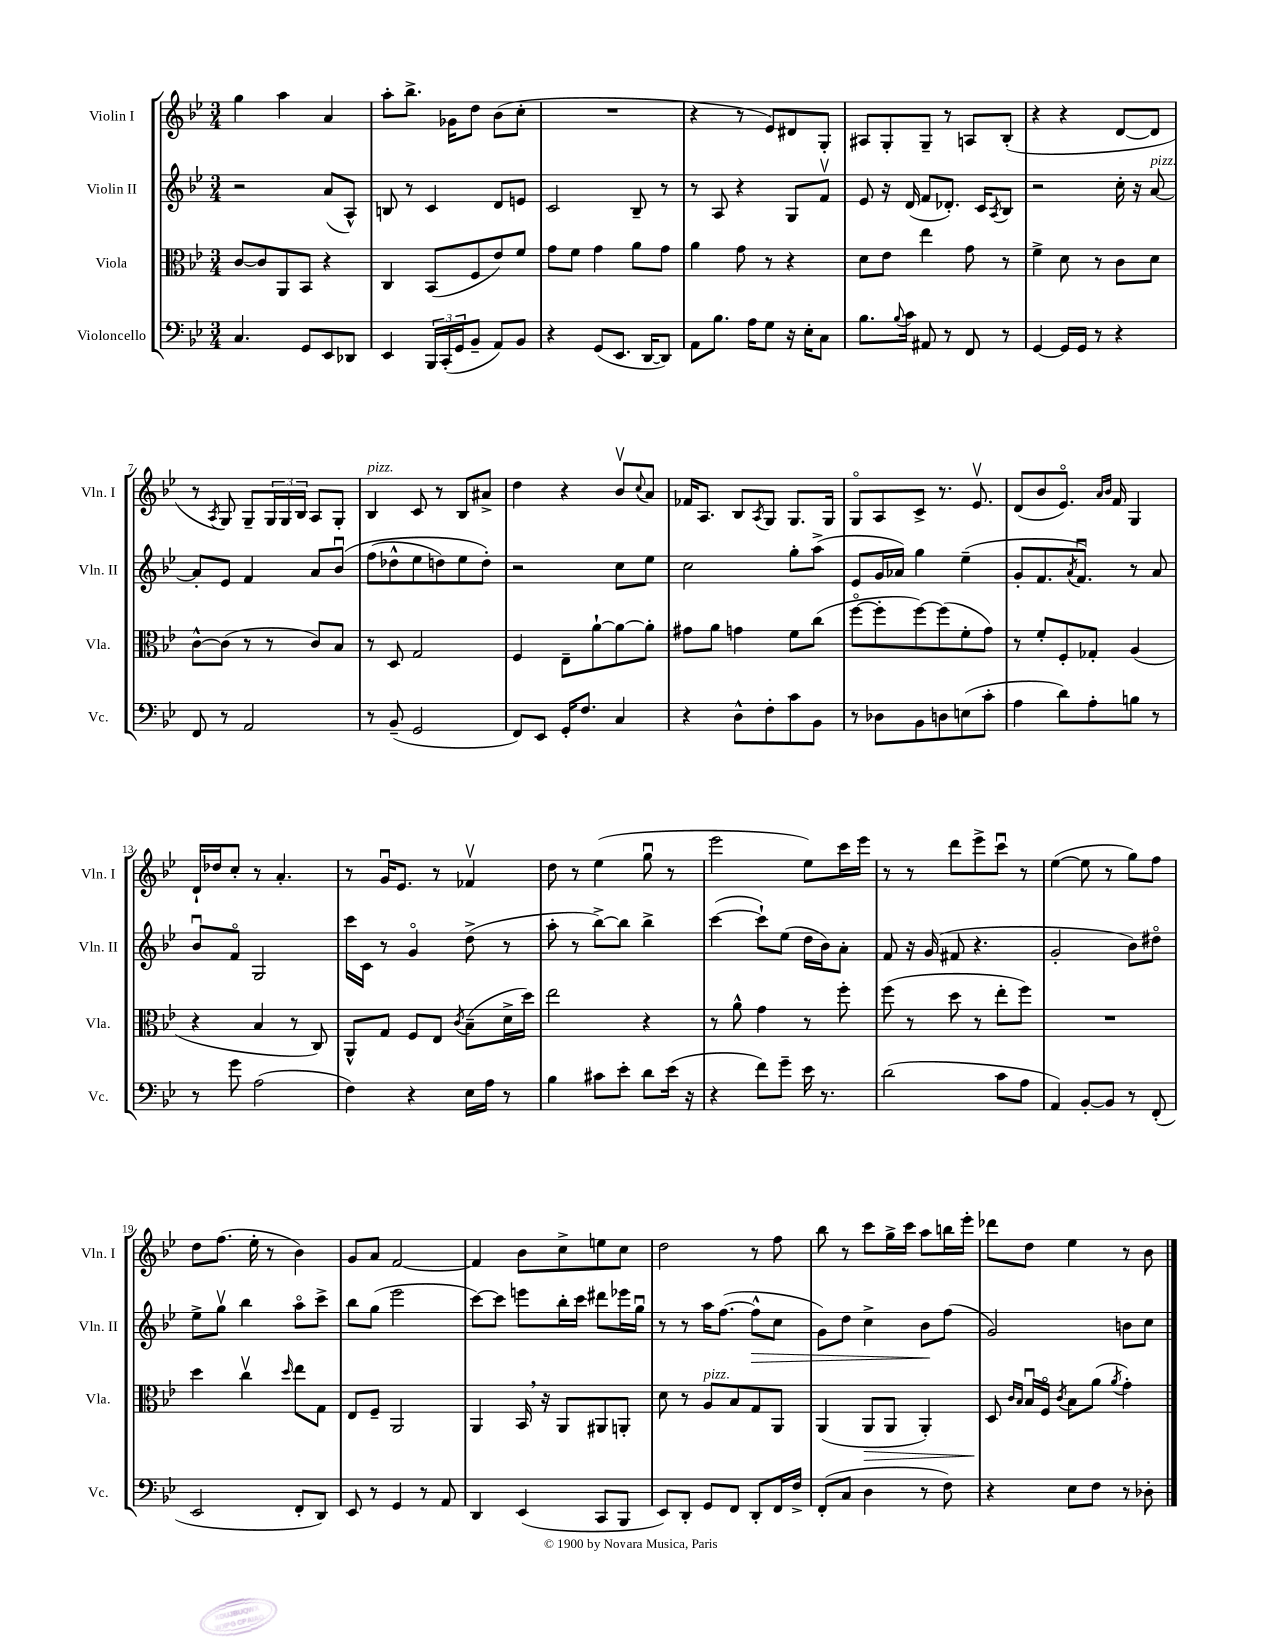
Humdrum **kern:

**kern	**kern	**dynam	**kern	**dynam	**kern
*part4	*part3	*part3	*part2	*part2	*part1
*staff4	*staff3	*staff3	*staff2	*staff2	*staff1
*I"Violoncello	*I"Viola	*	*I"Violin II	*	*I"Violin I
*I'Vc.	*I'Vla.	*	*I'Vln. II	*	*I'Vln. I
*clefF4	*clefC3	*	*clefG2	*	*clefG2
*k[b-e-]	*k[b-e-]	*	*k[b-e-]	*	*k[b-e-]
*M3/4	*M3/4	*	*M3/4	*	*M3/4
=1	=1	=1	=1	=1	=1
4.C/	[8c/L	.	2r	.	4gg\
.	8c/]	.	.	.	.
.	8AA/	.	.	.	4aa\
8GG/L	8BB-/J	.	.	.	.
8EE-/	4r	.	(8a/L	.	4a/
8DD-X/J	.	.	8A^^/J)	.	.
=2	=2	=2	=2	=2	=2
4EE-/	4C/	.	8Bn/	.	8aa'\L
.	.	.	8r	.	8.bb-^\J
24BBB-/LL	(8BB-/L	.	4c/	.	.
(24CC'/	.	.	.	.	.
.	.	.	.	.	16g-X\KL
24GG/J	.	.	.	.	.
8BB-~/J	8F/	.	.	.	8dd\J
8AA/L)	8e-/)	.	8d/L	.	(8b-\L
8BB-/J	8f/J	.	8en/J	.	8cc'\J
=3	=3	=3	=3	=3	=3
4r	8g\L	.	2c/	.	2.r
.	8f\J	.	.	.	.
(8GG/L	4g\	.	.	.	.
8.EE-/J	.	.	.	.	.
.	8a\L	.	8B-~/	.	.
[16DD/KL	.	.	.	.	.
8DD/J])	8g\J	.	8r	.	.
=4	=4	=4	=4	=4	=4
8AA\L	4a\	.	8r	.	4r
8.B-\J	.	.	8A/	.	.
.	8g\	.	4r	.	8r
16A\KL	.	.	.	.	.
8G\J	8r	.	.	.	8e-/L)
16r	4r	.	8G/L	.	8d#X/
16E-'\KL	.	.	.	.	.
8C\J	.	.	8fv/J	.	8G'/J
=5	=5	=5	=5	=5	=5
8.B-\L	8d\L	.	8e-/	.	8A#X/L
.	8e-\J	.	16r	.	8G'/
8qqB-/	.	.	.	.	.
16c\Jk	.	.	(16d/	.	.
8AA#X/	4ee-\	.	8f/L	.	8G~/J
8r	.	.	8.d-X'/J)	.	8r
8FF/	8g\	.	.	.	8An/L
.	.	.	16c/KL	.	.
.	.	.	8qA/	.	.
8r	8r	.	8B-/J	.	(8B-'/J
=6	=6	=6	=6	=6	=6
[4GG/	4f^\	.	2r	.	4r
16GG/LL]	8d\	.	.	.	4r
16GG/JJ	.	.	.	.	.
8r	8r	.	.	.	.
4r	8c\L	.	16cc'\	.	[8d/L
.	.	.	16r	.	.
!	!	!	!LO:TX:a:i:t=pizz.	!	!
.	8d\J	.	[8a/	.	8d/J]
!!LO:LB:g=z
=7	=7	=7	=7	=7	=7
8FF/	[8c^^\L	.	8a'/L]	.	8r
.	.	.	.	.	8qA/
8r	(8c\J]	.	8e-/J	.	8G/)
2AA/	8r	.	4f/	.	8G~/L
.	8r	.	.	.	24G/L
.	.	.	.	.	24G/
.	.	.	.	.	24B-/JJ
.	8c/L)	.	8a/L	.	8A/L
.	8B-/J	.	(8b-u/J	.	8G'/J
=8	=8	=8	=8	=8	=8
!	!	!	!	!	!LO:TX:a:i:t=pizz.
8r	8r	.	(8ff\L	.	4B-/
(8BB-~/	8D/	.	8dd-X^^\	.	.
2GG/	2G/	.	8ee-\	.	8c/
.	.	.	8ddn\)	.	8r
.	.	.	8ee-\	.	8B-/L
.	.	.	8dd'\J)	.	8a#X^/J
=9	=9	=9	=9	=9	=9
8FF/L)	4F/	.	2r	.	4dd\
8EE-/J	.	.	.	.	.
16GG'/KL	8E-~\L	.	.	.	4r
8.F/J	.	.	.	.	.
.	[8a`\	.	.	.	.
4C/	8a\_	.	8cc\L	.	8b-v/L
.	.	.	.	.	8qqcc/
.	8a'\J]	.	8ee-\J	.	8a/J
=10	=10	=10	=10	=10	=10
4r	8g#X\L	.	2cc\	.	16f-X/KL
.	.	.	.	.	8.A/J
.	8a\J	.	.	.	.
8D^^\L	4gn\	.	.	.	8B-/L
.	.	.	.	.	8qA/
8F'\	.	.	.	.	8G/J
8c\	8f\L	.	8gg'\L	.	8.G/L
8BB-\J	(8cc\J	.	(8aa^\J	.	.
.	.	.	.	.	16G/Jk
=11	=11	=11	=11	=11	=11
8r	[8ff\L	.	8e-/L	.	8G/L
8D-X\L	8ff'\]	.	16g/L	.	8A/
.	.	.	16a-X/JJ)	.	.
8BB-\	[8ff\)	.	4gg\	.	8c^/J
8Dn\	(8ff\]	.	.	.	8.r
(8En\	8f'\	.	(4ee-~\	.	.
.	.	.	.	.	8.e-v/
8c'\J	8g\J)	.	.	.	.
=12	=12	=12	=12	=12	=12
4A\	8r	.	8g'/L	.	(8d/L
.	8f'/L	.	8.f/	.	8b-/
8d\L)	8F'/	.	.	.	8.e-/J)
.	.	.	8qa/	.	.
.	.	.	8.fu/J)	.	.
8A'\	8G-X'/J	.	.	.	.
.	.	.	.	.	16qqa/LL
.	.	.	.	.	16qqb-/JJ
.	.	.	.	.	16f/
8Bn\J	(4A/	.	8r	.	4G/
8r	.	.	8a/	.	.
!!LO:LB:g=z
=13	=13	=13	=13	=13	=13
8r	4r	.	8b-u/L	.	16d`/LL
.	.	.	.	.	16dd-X/J
8g\	.	.	8f/J	.	8cc'/J
(2A\	4B-/	.	2G/	.	8r
.	.	.	.	.	4.a'/
.	8r	.	.	.	.
.	8C/)	.	.	.	.
=14	=14	=14	=14	=14	=14
4F\)	8AA^^/L	.	16ccc\LL	.	8r
.	.	.	16c\JJ	.	.
.	8G/J	.	8r	.	16gu/KL
.	.	.	.	.	8.e-/J
4r	8F/L	.	4g/	.	.
.	8E-/J	.	.	.	8r
.	8qc/	.	.	.	.
16E-\LL	(8B-~\L	.	(8dd^\	.	4f-Xv/
16A\JJ	.	.	.	.	.
8r	16d^\L	.	8r	.	.
.	16dd\JJ)	.	.	.	.
=15	=15	=15	=15	=15	=15
4B-\	2ee-\	.	8aa'\	.	8dd\
.	.	.	8r	.	8r
8c#X\L	.	.	[8bb-^\L)	.	(4ee-\
8e-'\J	.	.	8bb-\J]	.	.
8d\L	4r	.	4bb-^\	.	8ggu\
(16e-\Jk	.	.	.	.	8r
16r	.	.	.	.	.
=16	=16	=16	=16	=16	=16
4r	8r	.	([4ccc\	.	2eee-\
.	8a^^\	.	.	.	.
8f\L)	4g\	.	8ccc`\L])	.	.
8g~\J	.	.	(8ee-\J	.	.
16e-\	8r	.	16dd\LL	.	8ee-\L)
8.r	.	.	16b-\J)	.	.
.	8ff'\	.	8a'\J	.	16ccc\L
.	.	.	.	.	16eee-\JJ
=17	=17	=17	=17	=17	=17
(2d\	(8ff\	.	8f/	.	8r
.	8r	.	16r	.	8r
.	.	.	(16g/	.	.
.	8dd\	.	8f#X/	.	8ddd\L
.	8r	.	4.r	.	8eee-^\
8c\L	8ee-'\L	.	.	.	8cccu\J
8A\J	8ff\J)	.	.	.	8r
=18	=18	=18	=18	=18	=18
4AA/)	2.r	.	2g'/	.	([4ee-\
[8BB-'/L	.	.	.	.	8ee-\]
8BB-/J]	.	.	.	.	8r
8r	.	.	8b-\L)	.	8gg\L)
(8FF'/	.	.	8dd#X\J	.	8ff\J
!!LO:LB:g=z
=19	=19	=19	=19	=19	=19
2EE-/	4dd\	.	8ee-^\L	.	8dd\L
.	.	.	8ggv\J	.	(8.ff\J
.	4ccv\	.	4bb-\	.	.
.	.	.	.	.	16ee-'\
.	.	.	.	.	8r
.	16qqdd/	.	.	.	.
8FF'/L	8ee-\L	.	8aa\L	.	4b-\)
8DD/J)	8G\J	.	8ccc^\J	.	.
=20	=20	=20	=20	=20	=20
8EE-/	8E-/L	.	8bb-\L	.	8g/L
8r	8F~/J	.	(8gg\J	.	8a/J
4GG/	2AA/	.	2eee-\	.	[2f/
8r	.	.	.	.	.
8AA/	.	.	.	.	.
=21	=21	=21	=21	=21	=21
4DD/	4AA/	.	[8ccc\L)	.	4f/]
.	.	.	8ccc\J]	.	.
(4EE-/	16BB-,/	.	8eeen\L	.	8b-\L
.	16r	.	.	.	.
.	8AA/L	.	16bb-'\L	.	8cc^\
.	.	.	16ccc\JJ	.	.
8CC/L	8AA#X/	.	8ddd#X\L	.	8een\
8BBB-/J	8AAn'/J	.	16eee-X\L	.	8cc\J
.	.	.	16ggu\JJ	.	.
=22	=22	=22	=22	=22	=22
8EE-/L)	8d\	.	8r	.	2dd\
8DD'/J	8r	.	8r	.	.
!	!LO:TX:a:i:t=pizz.	!	!	!	!
8GG/L	8A/L	.	16aa\KL	.	.
.	.	.	([8.ff\J	.	.
8FF/J	8B-/	.	.	.	.
!	!	!	!	!LO:HP:b	!
8DD'/L	8G/	.	8ff^^\L]	>	8r
16FF/L	8AA/J	.	8cc\J	.	8ff\
16F^/JJ	.	.	.	.	.
=23	=23	=23	=23	=23	=23
(8FF'/L	(4AA/	.	8g\L)	.	8bb-\
8C/J	.	.	8dd\J	.	8r
!	!	!LO:HP:b	!	!	!
4D\	8AA/L	>	4cc^\	.	8ccc\L
.	8AA/J	.	.	.	16gg^\L
.	.	.	.	.	16ccc\JJ
8r	4AA'/)	.	8b-\L	.	8aa\L
8F\)	.	.	(8ff\J	]	16bbn\L
.	.	.	.	.	16eee-'\JJ
=24	=24	=24	=24	=24	=24
4r	8D/	.	2g/)	.	8ddd-X\L
.	16qqc/LL	.	.	.	.
.	16qqB-/JJ	.	.	.	.
.	16B-u/LL	]	.	.	8dd\J
.	16F/JJ	.	.	.	.
.	8qc/	.	.	.	.
8E-\L	8B-\L	.	.	.	4ee-\
8F\J	(8a\J	.	.	.	.
.	8qa/	.	.	.	.
8r	4g'\)	.	8bn\L	.	8r
8D-X'\	.	.	8cc\J	.	8b-\
==	==	==	==	==	==
*-	*-	*-	*-	*-	*-
